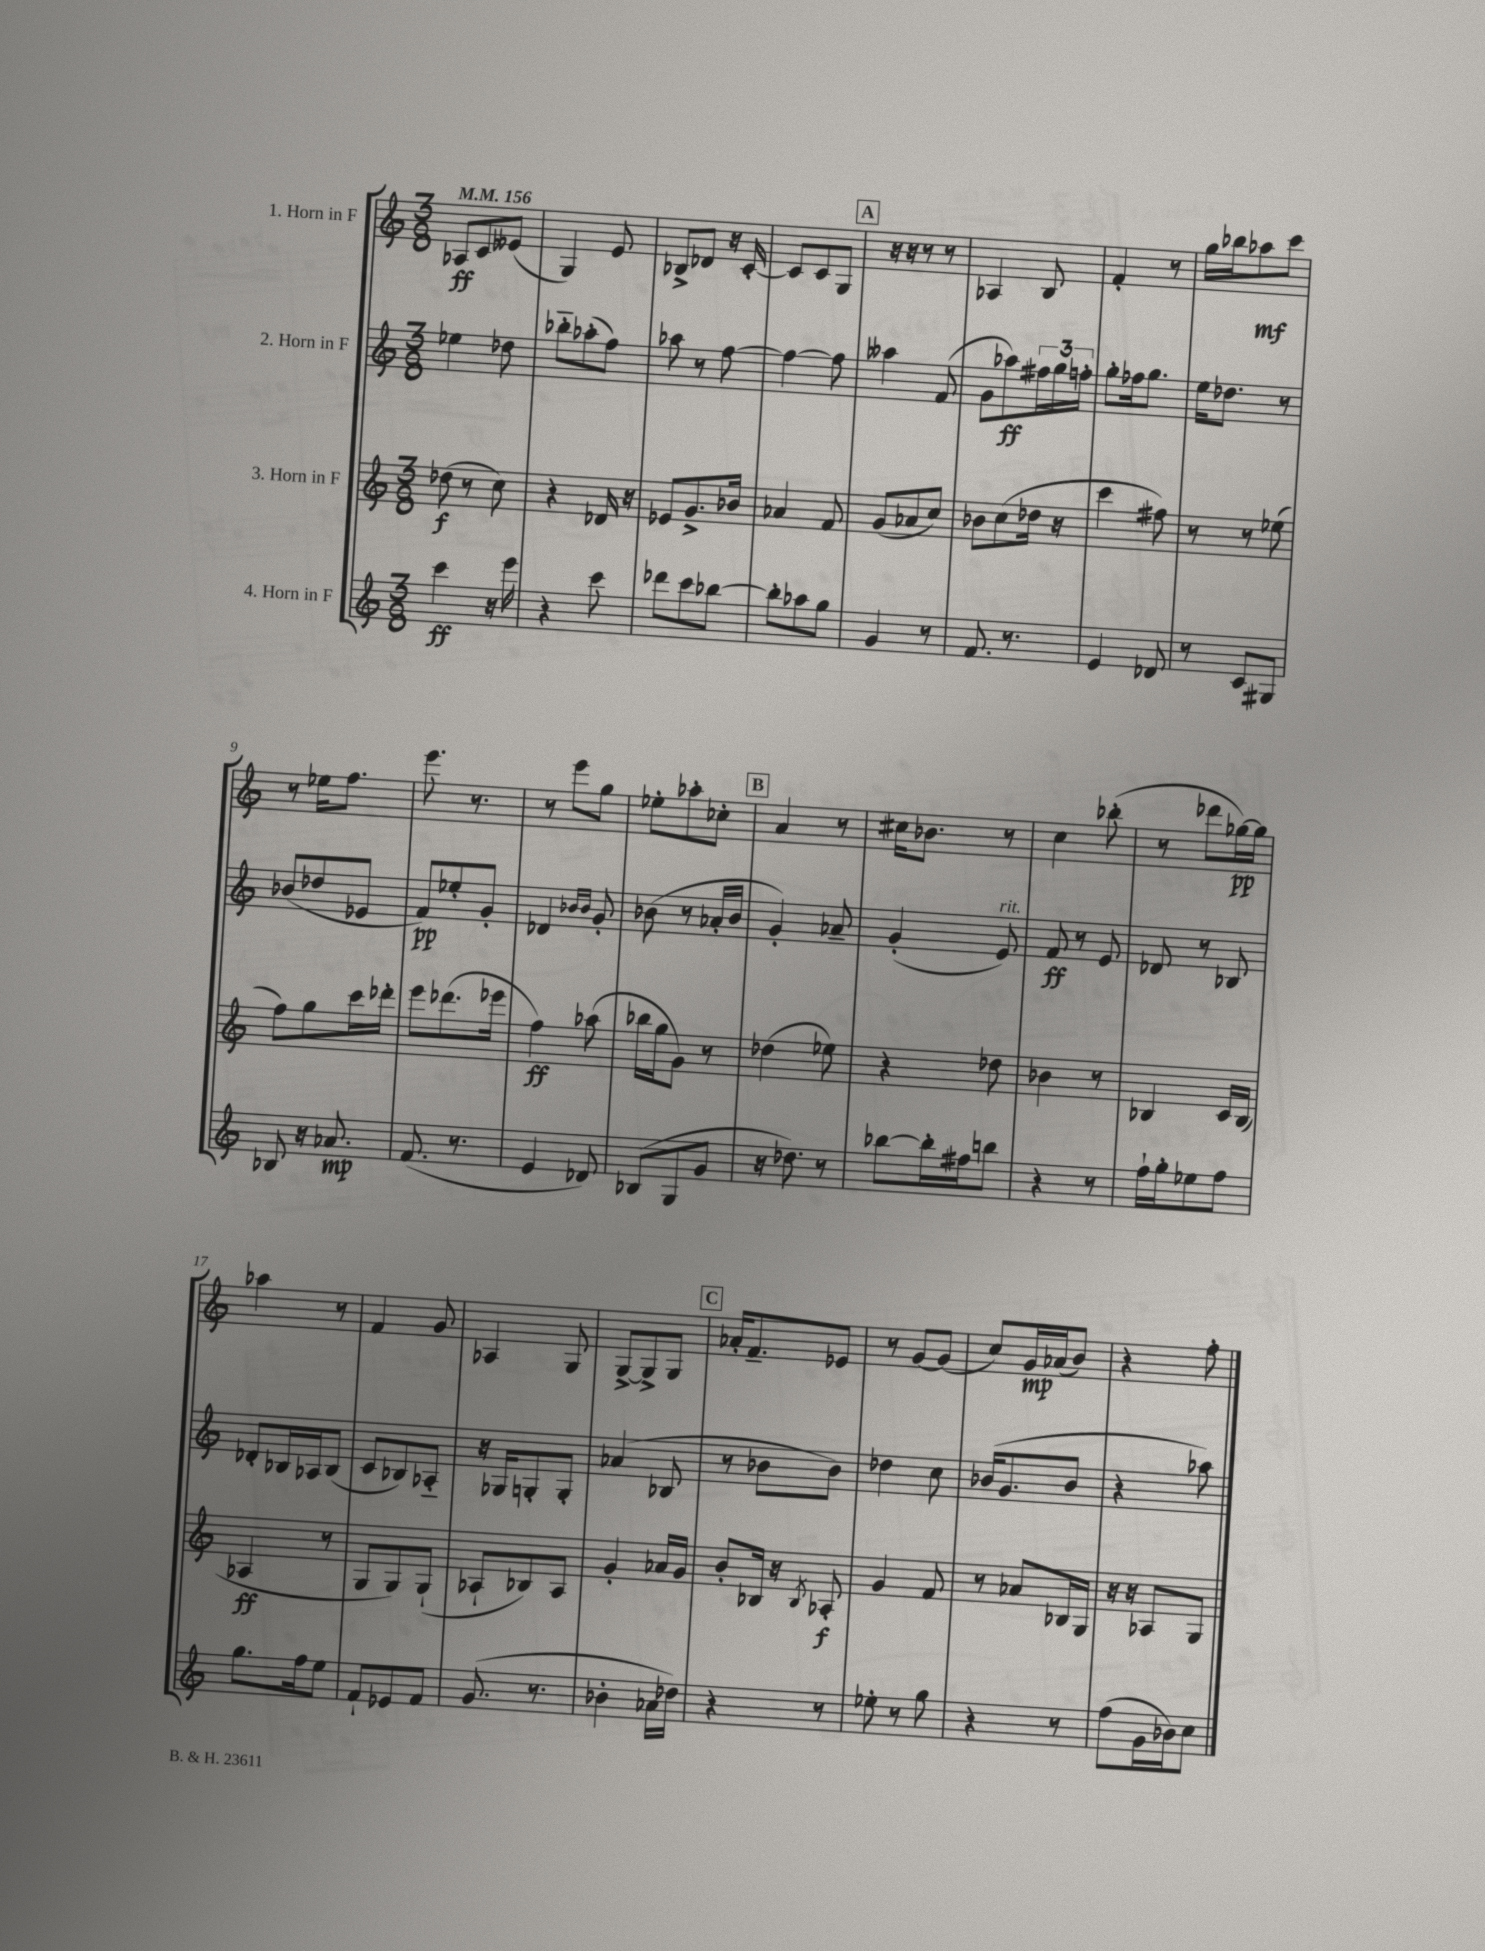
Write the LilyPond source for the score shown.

<<
\new StaffGroup <<
\new Staff = "s0" \with { instrumentName = "1. Horn in F" } {
    \clef treble \key c \major \numericTimeSignature \time 3/8 \tempo 4 = 156
    aes8\ff c'8 eeses'8( |
    g4) e'8 |
    bes8-> des'8 r16 c'16~-. |
    c'8 c'8 g8 |
    \mark \markup { \box "A" } r16 r16 r8 r8 |
    aes4 b8 |
    f'4-. r8 |
    g''16 bes''16 aes''8\mf c'''8 |
    r8 ees''16 f''8. |
    e'''8. r8. |
    r8 e'''8 g''8 |
    ees''8-. aes''8-. ces''8-. |
    \mark \markup { \box "B" } a'4 r8 |
    cis''16 bes'8. r8 |
    c''4 bes''8-.( |
    r8 des'''8 ges''16~\pp) ges''16 |
    aes''4 r8 |
    f'4 g'8 |
    aes4 g8 |
    g8~-> g8-> g8 |
    \mark \markup { \box "C" } aes'16-. f'8.-- ees'8 |
    r8 g'8~ g'8( |
    c''8) g'16\mp aes'16( b'8) |
    r4 f''8-. \bar "|." |
}
\new Staff = "s1" \with { instrumentName = "2. Horn in F" } {
    \clef treble \key c \major \numericTimeSignature \time 3/8
    ees''4 des''8 |
    bes''8-_ aes''8-.( f''8) |
    aes''8 r8 f''8~ |
    f''4~ f''8 |
    \mark \markup { \box "A" } aeses''4 f'8( |
    g'8 aes''8\ff) \tuplet 3/2 { fis''16 g''16 f''16-. } |
    g''8-. fes''16 g''8. |
    e''16 des''8. r8 |
    bes'8( des''8 ees'8 |
    f'8\pp) ees''8-. g'8-. |
    des'4 \grace { bes'16 bes'16 } g'8-. |
    bes'8( r8 aes'16-. bes'16 |
    \mark \markup { \box "B" } g'4-.) aes'8-- |
    g'4-.( e'8^\markup { \italic "rit." }) |
    f'8\ff r8 e'8 |
    des'8 r8 bes8 |
    des'8-. bes16 aes16 bes8( |
    c'8 bes8) aes8-_ |
    r16 ges16 g8-. g8-. |
    aes'4( bes8 |
    \mark \markup { \box "C" } r8 bes'8 bes'8) |
    des''4 c''8 |
    bes'16( g'8. bes'8 |
    r4 aes''8) \bar "|." |
}
\new Staff = "s2" \with { instrumentName = "3. Horn in F" } {
    \clef treble \key c \major \numericTimeSignature \time 3/8
    des''8\f( r8 c''8) |
    r4 des'16 r16 |
    ees'8 g'8.-> bes'16 |
    aes'4 f'8 |
    \mark \markup { \box "A" } g'8( aes'8 c''8) |
    bes'8 c''8( des''16 r16 |
    c'''4 fis''8) |
    r8 r8 ees''8( |
    f''8) g''8 c'''16 des'''16-. |
    e'''8 des'''8.( ees'''16 |
    f''4\ff) aes''8( |
    bes''16 g''16 g'8) r8 |
    \mark \markup { \box "B" } des''4( ees''8) |
    r4 des''8 |
    bes'4 r8 |
    bes4 c'16 bes16( |
    aes4\ff r8 |
    g8 g8) g8-!( |
    aes8-! bes8) aes8 |
    g'4-. aes'16 g'16 |
    \mark \markup { \box "C" } b'8-. bes16 r16 \acciaccatura { bes8 } aes8-.\f |
    g'4 f'8 |
    r8 aes'8 bes16 g16 |
    r16 r16 aes8 g8 \bar "|." |
}
\new Staff = "s3" \with { instrumentName = "4. Horn in F" } {
    \clef treble \key c \major \numericTimeSignature \time 3/8
    c'''4\ff r16 e'''16 |
    r4 c'''8 |
    des'''8 c'''8 bes''8~ |
    bes''8-. aes''8 g''8 |
    \mark \markup { \box "A" } g'4 r8 |
    f'8. r8. |
    e'4 des'8 |
    r8 c'8 gis8 |
    bes8 r16 aes'8.\mp |
    f'8.( r8. |
    e'4 des'8) |
    bes8( g8 g'8 |
    \mark \markup { \box "B" } r16 des''8.) r8 |
    bes''8~ bes''16-. fis''16 b''8 |
    r4 r8 |
    f''16-! g''16-. ees''8 f''8 |
    g''8. f''16 e''8 |
    f'8-! ees'8 f'8 |
    g'8.( r8. |
    bes'4-. aes'16 des''16) |
    \mark \markup { \box "C" } r4 r8 |
    ees''8-. r8 g''8 |
    r4 r8 |
    f''8( g'16 bes'16) c''8 \bar "|." |
}
>>
>>
